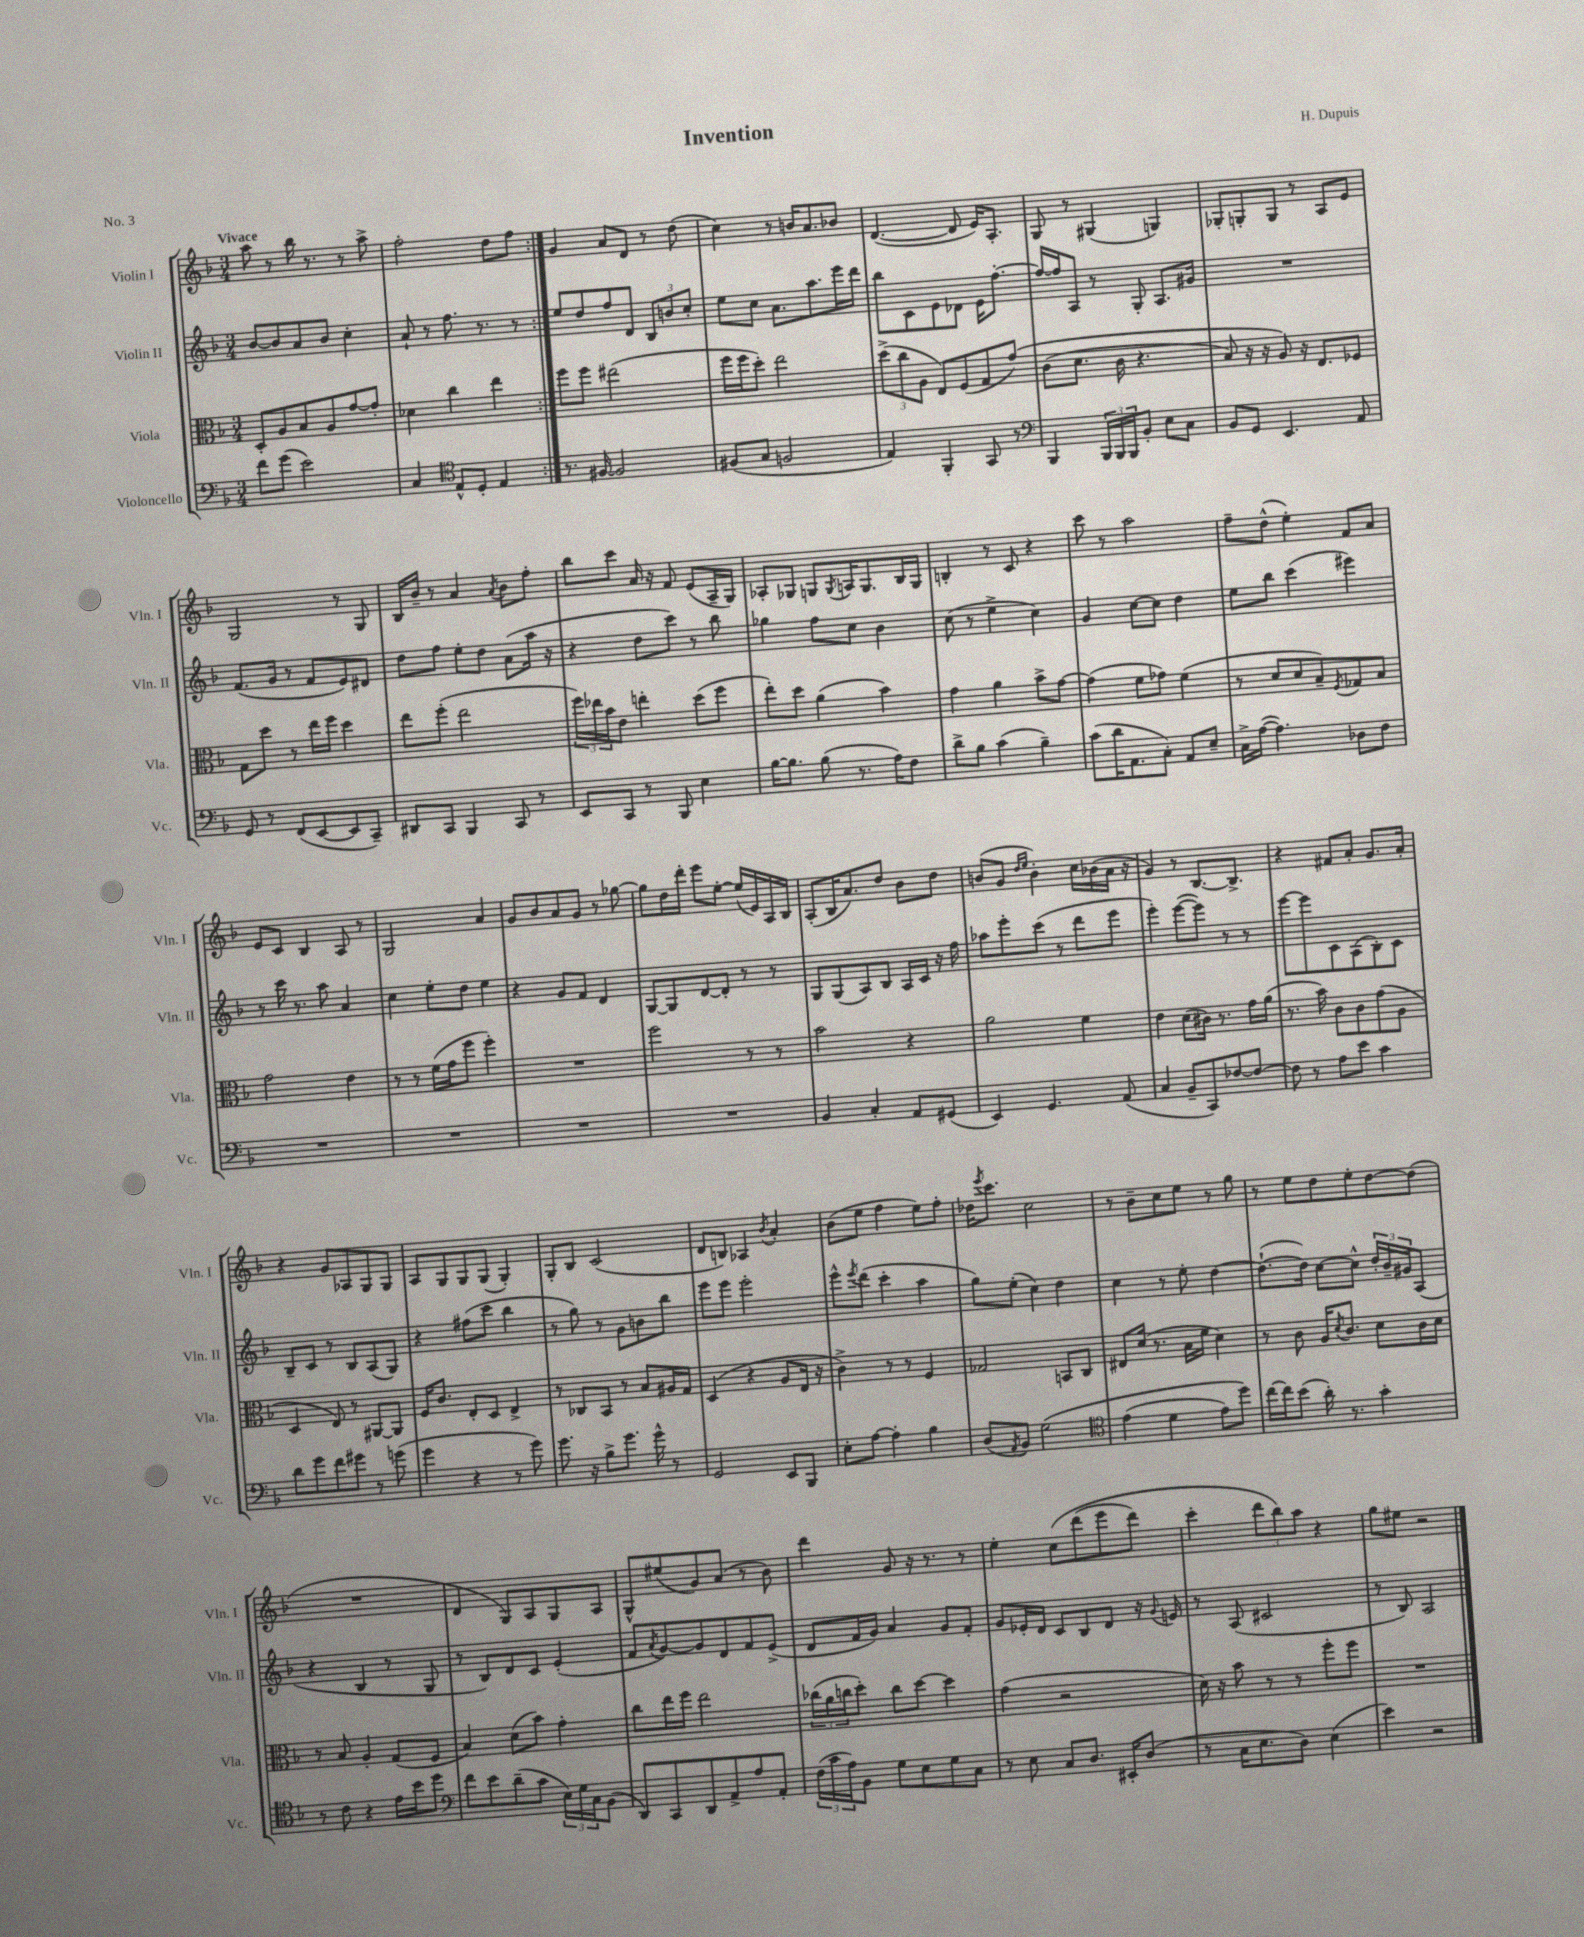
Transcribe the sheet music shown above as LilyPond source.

\header { title = "Invention" composer = "H. Dupuis" piece = "No. 3" }
<<
\new StaffGroup <<
\new Staff = "s0" \with { instrumentName = "Violin I" shortInstrumentName = "Vln. I" } {
    \clef treble \key f \major \numericTimeSignature \time 3/4 \tempo "Vivace"
    \repeat volta 2 { a''8 r8 bes''16 r8. r8 a''8-> |
    f''2-. d''8 f''8 | }
    g'4 a'8 d'8 r8 d''8( |
    c''4) r8 b'16 a'8. bes'8 |
    d'4.~( d'8 e'16) a8.-. |
    g8 r8 gis4( g4) |
    ges8-. g8-. g8 r8 a8 e'8 |
    g2 r8 g8 |
    bes16 bes'16-- r8 a'4 \acciaccatura { a'8 } bes'8 f''8-. |
    bes''8 c'''8 a'16 r16 f'8 e'8( a16-- g16) |
    aes8-. ges8 g8 \acciaccatura { g8 } a16 g8. bes16 g16 |
    b4-. r8 c'8 r4 |
    c'''8 r8 a''2 |
    f''8-- d''8-^( e''4-.) f'8 a'8 |
    e'8 c'8 bes4 a8 r8 |
    g2 a'4 |
    g'8 bes'8 a'8 g'8 r8 ges''8~ |
    ges''8 d''16 d'''16-. e'''8 e''8~-. e''16( e'16) a16 bes16 |
    a8-.( bes16 a'8.) d''8 bes'8 d''8 |
    b'8( g'8 \grace { d''16 e''16 } b'4-.) c''16 bes'16( a'16 r16 |
    g'4) r8 bes8.~ bes8.-> |
    r4 fis'8 a'8-. g'8. a'16-. |
    r4 g'8 aes8 g8 g8 |
    a8 g8 g8 g8( g4-.) |
    g8-. bes8 c'2( |
    d'8 b8) aes4 \acciaccatura { bes'8 } a'4-. |
    bes'8( e''8 f''4 e''8) f''8-. |
    des''16 \acciaccatura { e'''8 } c'''8. c''2 |
    r8 bes'8-- c''8 e''8 r8 g''8 |
    r8 e''8 d''8 e''8-. d''8~ d''8( |
    R2. |
    d'4 g8) a8 g8 a8 |
    g8-^ eis''8( g'8) a'8( r8 bes'8) |
    d'''4 g'8 r16 r8. r8 |
    e''4-. c''8\( d'''8( e'''8 d'''8) |
    c'''4-. \tuplet 3/2 { d'''8 bes''8\) a''8 } r4 |
    g''8 eis''8 r2 \bar "|." |
}
\new Staff = "s1" \with { instrumentName = "Violin II" shortInstrumentName = "Vln. II" } {
    \clef treble \key f \major \numericTimeSignature \time 3/4
    \repeat volta 2 { bes'8~ bes'8 a'8 bes'8 c''4-. |
    a'8-! r8 f''8. r8. r8 | }
    e''8 d''8 f''8 d'8 \tuplet 3/2 { bes8 b'8 c''8-. } |
    e''8 c''8 a'8. a''8. e'''16 d'''16 |
    bes''8 c'8 e'8 des'8 e'16 f''8.~-. |
    f''16~ f''16 a8 r8 g8-. a8. gis'16 |
    R2. |
    f'8.( g'16 r8 f'8 e'8) dis'8 |
    d''8 f''8 e''8-. d''8 a'8( a''16 r16 |
    r4 d''8 c'''8) r8 bes''8 |
    ges''4 f''8 c''8 bes'4 |
    c''8( r8 e''4-> c''4) |
    g'4 c''8~ c''8 d''4 |
    e''8 bes''8 c'''4( eis'''4) |
    r8 c'''16 r8. a''8 a'4 |
    c''4 e''8-. d''8 e''4 |
    r4 g'8 f'8 d'4 |
    g8~ g8 d'8~ d'8-. r8 r8 |
    g8 g8( a8) bes8 a16 c'16 r16 f''16 |
    aes''8 e'''8-. c'''8( r8 d'''8 e'''8 |
    e'''4-.) e'''8~( e'''8) r8 r8 |
    e'''8~ e'''8 c'8 a8( bes8-.) c'8 |
    bes8-- c'8 r8 bes8 a8( g8) |
    r4 fis''8( c'''8 bes''4 |
    r8 g''8) r8 g'8 b'8 bes''8 |
    e'''8 e'''8 e'''2-. |
    e'''8-^ \acciaccatura { e'''8 } d'''8( c'''4-. a''4 |
    g''8) e''8-.( c''4) d''4 |
    c''4 r8 e''8-. d''4~ |
    d''8.~-!( d''16) c''8~ c''8-^ \tuplet 3/2 { d''16-. bes'16-- gis'16 } a8( |
    r4 bes4 r8 g8 |
    r8 bes8) d'8 c'8 e'4-.( |
    f'8 \acciaccatura { a'8 } g'8~) g'8 d'8 f'8 e'8->( |
    d'8 f'16 g'16) a'4 g'8 f'8-. |
    g'8 ees'16-. d'16 c'8 bes8 d'8 r16 \appoggiatura { g'8 } e'16 |
    r8 a8( cis'2 |
    r8 bes8) a2 \bar "|." |
}
\new Staff = "s2" \with { instrumentName = "Viola" shortInstrumentName = "Vla." } {
    \clef alto \key f \major \numericTimeSignature \time 3/4
    \repeat volta 2 { d8-. a8 bes8 a8 g'8~ g'8-. |
    des'4 c''4 e''4 | }
    f''8 f''8 eis''2( |
    f''16 f''16 d''8-.) e''2 |
    \tuplet 3/2 { d''8->( c''8 a8 } e8) f8( g8 g'8)\( |
    c'8( d'8. c'16 r4. |
    bes8) r16 r16 a8\) r16 e8. fes8 |
    g8 d''8 r8 e''16 f''16 d''4 |
    e''8 f''8-.( e''2 |
    \tuplet 3/2 { f''16) ees''16 bes'16 } e'8 e''4-. d''8( f''8 |
    e''8-.) d''8 a'4( bes'4) |
    g'4 a'4 bes'8-> g'8~ |
    g'4( f'8 ges'8) f'4( |
    r8 d'8 d'8 bes8--) \acciaccatura { f8 } ges8 bes8 |
    g'2 e'4 |
    r8 r8 f'16( g'16 f''8 f''4-.) |
    R2. |
    f''2 r8 r8 |
    bes'2 r4 |
    a'2 f'4 |
    e'4 d'8( cis'16) r8. g'16 a'16( |
    r8. bes'16) c'8 c'8 g'8( a8 |
    d4 e8) r8 ais,8~ ais,8 |
    f16 c'8. e8-. d8 e4-> |
    r8 ces8 bes,8 r8 bes8 ais16 g16 |
    d4( r4 a8 e16 r16 |
    c'4->) r8 r8 f4 |
    ges2 b,8 c8 |
    eis8 d'16( r8. bes16 f'16 d'4) |
    r8 c'8 a16 \acciaccatura { d'8 } c'8. d'8 c'16 d'16 |
    r8 bes8 a4-. g8( f8 |
    bes4) d'8( bes'8) g'4-. |
    c''8 e''16 f''16 e''2 |
    \tuplet 3/2 { ces''16( a'16 c''16 } d''8-.) c''8 d''8~ d''4 |
    g'4( r2 |
    d'16) r16 bes'8 r8 r8 f''8-. f''8 |
    R2. \bar "|." |
}
\new Staff = "s3" \with { instrumentName = "Violoncello" shortInstrumentName = "Vc." } {
    \clef bass \key f \major \numericTimeSignature \time 3/4
    \repeat volta 2 { f'8 g'8( e'2) |
    c4 \clef tenor e8-^ d8-. e4 | }
    r8. fis16~ fis2 |
    fis8( g8 f2 |
    e4) f,4-. g,8 r8 |
    \clef bass bes,,4 \tuplet 3/2 { bes,,16 bes,,16 bes,,16 } bes,8-. e8 c8 |
    bes,8 g,8 e,4. a,8 |
    g,8 r8 f,8( e,8~ e,8 c,8--) |
    dis,8 c,8 bes,,4 c,8 r8 |
    e,8 c,8 r8 bes,,8 e4 |
    bes16~ bes8. bes8( r8. a16) f8 |
    d'8-> bes8 c'4( bes4--) |
    c'8( d'16 a,8. c8-.) a,8 e8-- |
    c16-> a16~( a4.) des8 f8 |
    R2. |
    R2. |
    R2. |
    R2. |
    bes,4 c4-. a,8 gis,8( |
    e,4) g,4. a,8( |
    c4 bes,8-- c,8) fes8~ fes8~ |
    fes8 r8 a8 e'8 c'4 |
    d'8 g'8 f'8 gis'8 r8 g'8( |
    g'4 r4 r8 g'8) |
    g'8. r16 bes8-> g'8. g'16-^ r8 |
    g,2 e,8 bes,,8 |
    e8-. a8~ a4-. bes4 |
    d8( \acciaccatura { a,8 } bes,8) g2\( |
    \clef tenor e'4( d'4 e'8) d''8\) |
    c''16~ c''16 bes'8( a'16-.) r8. g'4-. |
    r8 c'8 r4 e'16 bes'16 d''8 |
    \clef bass f'8 e'8 d'8--( c'8 \tuplet 3/2 { e16) g16 c16 } bes,8( |
    d,8) c,8 d,8 a,8-> a8 a,8-. |
    \tuplet 3/2 { f16( c'16 a16) } bes,8 g8 e8 g8 c8 |
    r8 e8 c8 d8. eis,16-. d8( |
    r8 c16 e8. d8) e4( |
    e'4) r2 \bar "|." |
}
>>
>>
\layout { \context { \Score \remove "Bar_number_engraver" } }
